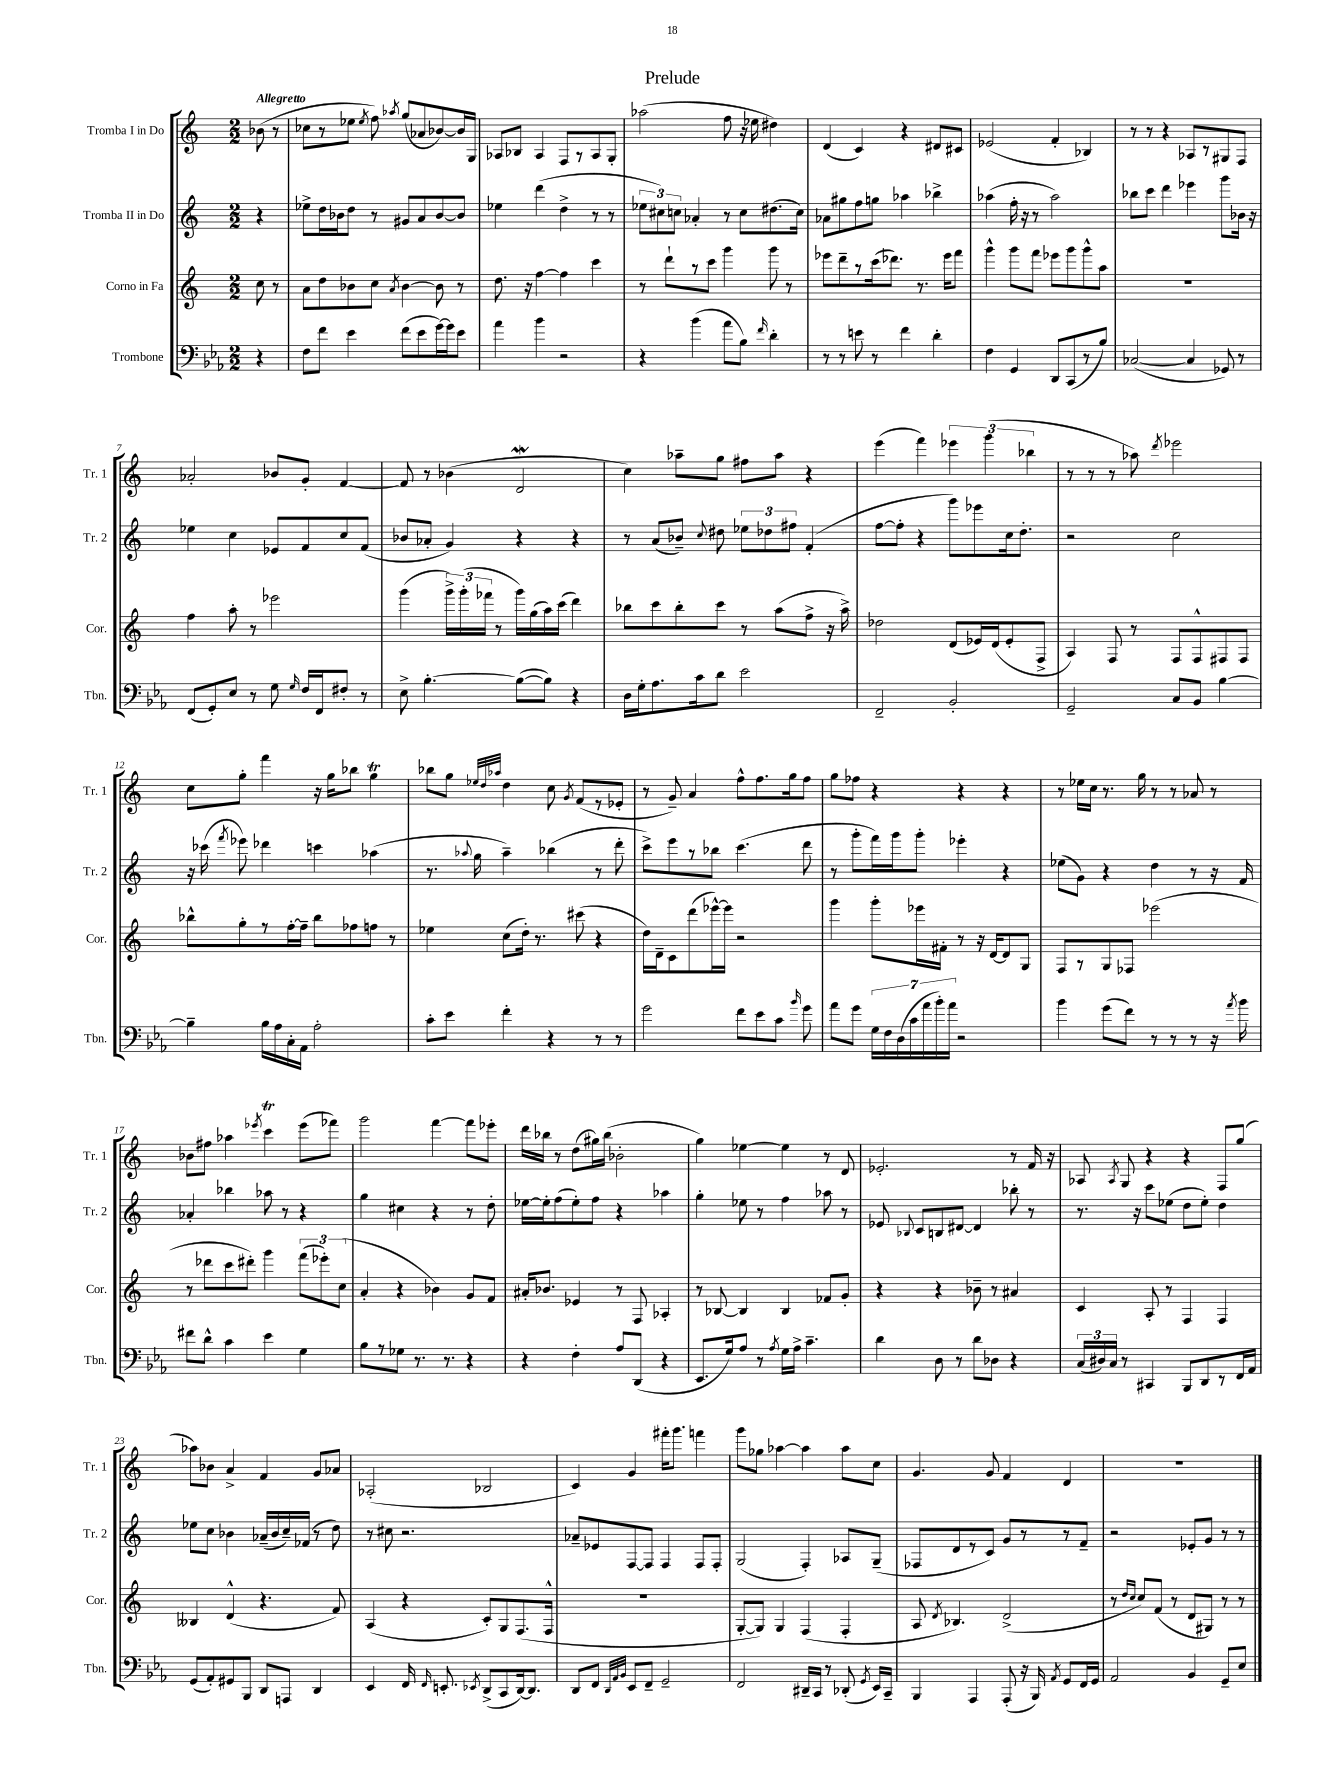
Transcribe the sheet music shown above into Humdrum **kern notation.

**kern	**kern	**kern	**kern
*staff4	*staff3	*staff2	*staff1
*clefF4	*clefG2	*clefG2	*clefG2
*k[b-e-a-]	*k[]	*k[]	*k[]
*M2/2	*M2/2	*M2/2	*M2/2
4r	8cc	4r	(8b-
.	8r	.	8r
=	=	=	=
8F	8a	8ee-^	8cc-
8f	8dd	16dd	8r
.	.	16b-	.
4e-	8b-	8dd	8ee-
.	.	.	8qee-
.	8cc	8r	8ff)
.	8qa	.	8qaa-
(8f	[4b-	8g#	(8gg
8e-	.	8a	8a-
[16g)	8b-]	[8b-	[8b-)
16g]	.	.	.
8e-	8r	8b-]	16b-]
.	.	.	16G
=	=	=	=
4a-	8.dd	4ee-	8A-
.	.	.	8B-
.	16r	.	.
4b-	[4ff	(4ddd	4A-
2r	4ff]	4dd^	8F
.	.	.	8r
.	4ccc	8r	8A-
.	.	8r	8G'
=	=	=	=
4r	8r	12ee-	(2aa-
.	.	12cc#)	.
.	8ddd`	.	.
.	.	12cc	.
(4b-	8r	4a-'	.
.	8ccc	.	.
8a-	4ggg	8r	8ff
8B-)	.	8cc	16r
.	.	.	16ee-
16qqf	.	.	.
4d'	8ggg	(8.dd#	4dd#)
.	8r	.	.
.	.	16cc)	.
=	=	=	=
8r	8eee-	8a-	(4d
8r	8ddd~	8gg#	.
8e	8r	8ff	4c)
8r	(16ccc	8gg	.
.	8.ddd-)	.	.
4f	.	4aa-	4r
.	8.r	.	.
4d'	.	4bb-^	8d#
.	16eee-	.	.
.	8fff	.	8c#
=	=	=	=
4F	4ggg^^	(4aa-	(2e-
4GG	8ggg	16ff'	.
.	.	16r	.
.	8fff	8r	.
8DD	8eee-	2aa-)	4f'
(8CC	8ggg	.	.
8r	8ggg^^	.	4B-)
8B-)	8aa	.	.
=	=	=	=
([2C-	1r	8bb-	8r
.	.	8ccc	8r
.	.	4ddd	4r
4C-]	.	4eee-	8A-
.	.	.	8r
8GG-)	.	8ggg	8G#
8r	.	16b-	8F
.	.	16r	.
=	=	=	=
(8FF	4ff	4ee-	2a-'
8GG')	.	.	.
8E-	8aa'	4cc	.
8r	8r	.	.
8G	2eee-	8e-	8b-
16qqG	.	.	.
16F	.	8f	8g'
16FF	.	.	.
8F#'	.	8cc	[4f
8r	.	(8f	.
=	=	=	=
8E-^	(4ggg	8b-	8f]
[4.B-'	.	8a-'	8r
.	24ggg^)	4g)	(4b-
.	(24ggg'	.	.
.	24fff-	.	.
.	8r	.	.
(8B-_	16ggg)	4r	2d
.	(16gg	.	.
8B-])	16aa)	.	.
.	(16ccc	.	.
4r	4ddd)	4r	.
=	=	=	=
16D	8bb-	8r	4cc)
16G'	.	.	.
8.A-	8ccc	(8a	.
.	8bb-'	8b-~)	8aa-~
16c	.	.	.
.	.	8qqcc	.
8d	8ccc	8dd#	8gg
2e-	8r	12ee-	8ff#
.	.	12dd-	.
.	(8aa	.	8aa-
.	.	12ff#	.
.	8ff^	(4f'	4r
.	16r	.	.
.	16aa^)	.	.
=	=	=	=
2FF~	2dd-	[8ff	(4eee
.	.	8ff']	.
.	.	4r	4fff)
2BB-'	(8d	8ggg)	6eee-
.	16e-)	8eee-	.
.	.	.	(6ggg
.	(16d	.	.
.	8e-'	16cc	.
.	.	8.dd'	.
.	.	.	6bb-
.	8F^	.	.
=	=	=	=
2GG~	4A)	2r	8r
.	.	.	8r
.	8F	.	8r
.	8r	.	8aa-)
.	.	.	8qddd
8C	8F	2cc	2eee-
8BB-	8F^^	.	.
[4B-	8F#	.	.
.	8F#	.	.
=	=	=	=
4B-~]	8bb-^^	16r	8cc
.	.	(16ccc-	.
.	.	8qfff	.
.	8gg'	8eee-)	8gg'
16B-	8r	4ddd-	4fff
16A-	.	.	.
16C'	[16ff'	.	.
16AA-	16ff~]	.	.
2A-'	8bb-	4ccc	16r
.	.	.	16gg
.	8ff-	.	8bb-
.	8ff	(4aa-	4gg
.	8r	.	.
=	=	=	=
8c'	4ee-	8.r	8bb-
8e-	.	.	8gg
.	.	8qqaa-	.
.	.	16gg	.
.	.	.	32qqee-
.	.	.	32qqdd
.	.	.	32qqaa-
4f'	(8cc	4aa-~)	4dd
.	16dd')	.	.
.	8.r	.	.
4r	.	(4bb-	8cc
.	.	.	8qg
.	(8ccc#	.	(8f
8r	4r	8r	8r
8r	.	8ddd'	8e-'
=	=	=	=
2g	16dd)	8ccc^)	8r
.	16d~	.	.
.	8c	8eee	8g~)
.	(8ddd	8r	4a
.	[16eee-^^)	8bb-	.
.	16eee-]	.	.
8f	2r	(4.ccc	8ff^^
8e-	.	.	8.ff
8c	.	.	.
.	.	.	16gg
16qqb-	.	.	.
8g	.	8ddd	8ff
=	=	=	=
8a-	4ggg	8r	8gg
8g	.	8ggg'	8ff-
28G	8ggg'	16fff)	4r
28F	.	.	.
.	.	16ggg	.
(28D	.	.	.
28c	.	.	.
.	16eee-	8ggg'	.
28a-	.	.	.
28b-')	.	.	.
.	16f#'	.	.
28a-	.	.	.
2r	8r	4eee-'	4r
.	16r	.	.
.	[16d	.	.
.	8d]	4r	4r
.	8G	.	.
=	=	=	=
4b-	8F	(8ee-	8r
.	8r	8g)	16ee-
.	.	.	16cc
(8g	8G	4r	8.r
8f)	8F-	.	.
.	.	.	16gg
8r	(2eee-	4dd	8r
8r	.	.	8r
8r	.	8r	8a-
16r	.	16r	8r
8qa-	.	.	.
16b-	.	16f	.
=	=	=	=
8f#	8r	4a-'	8b-
8d^^	8ddd-	.	8ff#
4c	8ccc	4bb-	4aa-
.	8ddd#')	.	.
.	.	.	8qeee-
4e-	4ggg	8aa-	4ccc
.	.	8r	.
4G	(12fff	4r	(8eee-
.	12eee-')	.	.
.	.	.	8fff-)
.	(12cc	.	.
=	=	=	=
8B-	4a'	4gg	2ggg
8r	.	.	.
8G-	4r	4cc#	.
8.r	.	.	.
.	4b-)	4r	[4fff
8.r	.	.	.
4r	8g	8r	8fff]
.	8f	8dd'	8eee-'
=	=	=	=
4r	16a#'	[16ee-	16ddd
.	8.b-	16ee-']	16bb-
.	.	(8ff	8r
4F'	4e-	8ee-')	(8dd
.	.	8ff	16gg#)
.	.	.	(16bb-
8A-	8r	4r	2b-'
(8DD	8F	.	.
4r	4A-'	4aa-	.
=	=	=	=
8.EE-	8r	4gg'	4gg)
.	[8B-	.	.
16G)	.	.	.
8A-	4B-]	8ee-	[4ee-
8r	.	8r	.
8qA-	.	.	.
16G	4B-	4ff	4ee-]
16A-^	.	.	.
4.c~	.	.	.
.	8f-	8aa-	8r
.	8g'	8r	8d
=	=	=	=
4d	4r	8e-	2.e-'
.	.	8qqB-	.
.	.	8c	.
8D	4r	8B	.
8r	.	[8d#	.
8d	8b-~	4d#]	.
8D-	8r	.	.
4r	4a#	8bb-'	8r
.	.	8r	16f
.	.	.	16r
=	=	=	=
(24C	4c	8.r	8A-
24D#)	.	.	.
24C	.	.	.
.	.	.	8qA-
8r	.	.	8G
.	.	16r	.
4CC#	8A'	8ccc	4r
.	8r	(8ee-	.
8BBB-	4F	8dd	4r
8DD	.	8ee-')	.
8r	4F	4dd	8F
16FF	.	.	(8gg
16AA-	.	.	.
=	=	=	=
(8GG	4B--	8ee-	8aa-)
8AA-')	.	8cc	8b-
8GG#	(4d^^	4b-	4a^
8BBB-	.	.	.
8DD	4.r	(16a-~	4f
.	.	16b-	.
8AAA	.	16cc~)	.
.	.	(16f-	.
4DD	.	8r	8g
.	8f)	8dd)	8a-
=	=	=	=
4EE-	(4A	8r	(2A-'
.	.	8cc#	.
16FF	4r	2.r	.
16qqFF	.	.	.
8.EE'	.	.	.
8qEE-	.	.	.
(8DD^	8c')	.	2B-
8CC	8G	.	.
[16DD)	(8.F	.	.
8.DD]	.	.	.
.	16F^^	.	.
=	=	=	=
8DD	1r	8a-~	4c)
8FF	.	8e-	.
32qqDD	.	.	.
32qqAA-	.	.	.
32qqBB-	.	.	.
8EE-	.	[8F	4g
8FF~	.	8F]	.
2GG~	.	4F	16fff#'
.	.	.	8.ggg
.	.	8F	4fff
.	.	8F'	.
=	=	=	=
2FF	[8G'	(2G	8ggg
.	8G])	.	8gg-
.	4G	.	[4aa-
16DD#~	(4F	4F')	4aa-]
16CC	.	.	.
8r	.	.	.
(8DD-'	4F'	8A-	8aa-
8qGG	.	.	.
16EE-)	.	(8G~	8cc
16CC~	.	.	.
=	=	=	=
4BBB-	8A	8F-	4.g
.	8qd	.	.
.	4.B-)	8d	.
4AAA-	.	8r	.
.	.	8c)	8g
(8AAA-'	(2d^	8g	4f
16r	.	8r	.
16BBB-)	.	.	.
8qAA-	.	.	.
8GG	.	8r	4d
16FF	.	8f~	.
16GG	.	.	.
=	=	=	=
2AA-	8r	2r	1r
.	16qqdd	.	.
.	16qqcc	.	.
.	8cc)	.	.
.	(8f	.	.
.	8r	.	.
4BB-	8d	8e-'	.
.	8G#)	8g	.
8GG~	8r	8r	.
8E-	8r	8r	.
==	==	==	==
*-	*-	*-	*-
